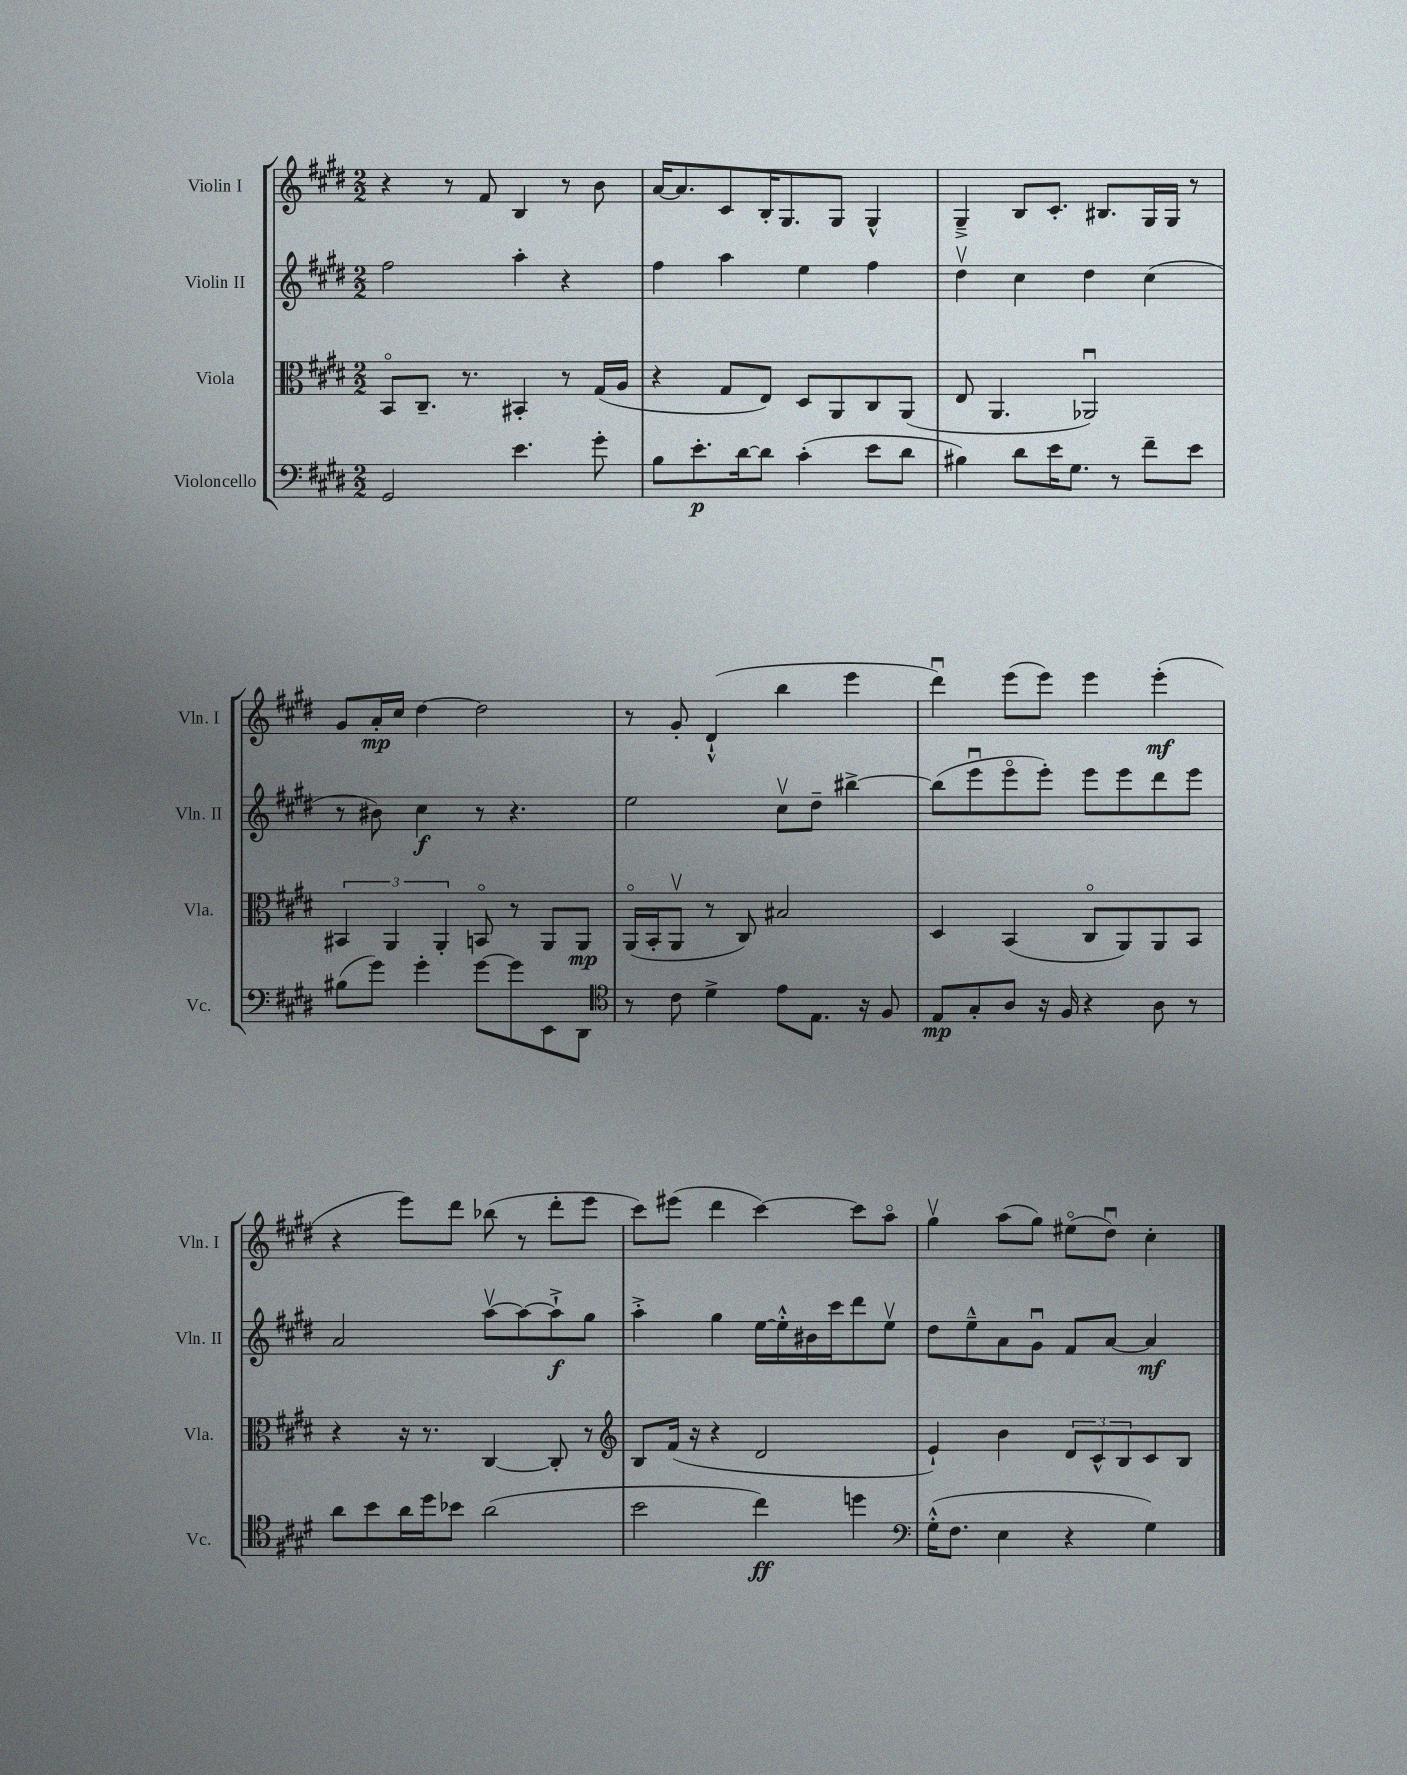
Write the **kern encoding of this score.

**kern	**kern	**kern	**kern
*staff4	*staff3	*staff2	*staff1
*clefF4	*clefC3	*clefG2	*clefG2
*k[f#c#g#d#]	*k[f#c#g#d#]	*k[f#c#g#d#]	*k[f#c#g#d#]
*M2/2	*M2/2	*M2/2	*M2/2
2GG#/	8BBo/L	2ff#\	4r
.	8.C#~/J	.	.
.	.	.	8r
.	8.r	.	.
.	.	.	8f#/
4.e\	4BB#'/	4aa'\	4B/
.	8r	4r	8r
8g#'\	(16G#/LL	.	8b\
.	16A/JJ	.	.
=	=	=	=
8B\L	4r	4ff#\	[16a/LK
.	.	.	8.a/]
8.e'\	.	.	.
.	8G#/L	4aa\	8c#/
[16d#\k	.	.	.
8d#\]J	8E/J)	.	16B'/K
.	.	.	8.G#/
(4c#'\	8D#/L	4ee\	.
.	8AA/	.	8G#/J
8e\L	8C#/	4ff#\	4G#^^/
8d#\J	(8AA/J	.	.
=	=	=	=
4B#\)	8E/	4dd#v\	4G#~^/
.	4.AA/	.	.
8d#\L	.	4cc#\	8B/L
16e\K	.	.	8.c#'/J
8.G#\J	.	.	.
.	2AA-u/)	4dd#\	.
.	.	.	8.B#/L
8r	.	.	.
8f#~\L	.	(4cc#\	16G#/L
.	.	.	16G#/JJ
8e\J	.	.	8r
=	=	=	=
(8B#\L	6BB#/	8r	8g#/L
8g#\J)	.	8b#\)	16a'/L
.	6AA/	.	.
.	.	.	16cc#/JJ
4g#'\	.	4cc#\	[4dd#\
.	6AA'/	.	.
[8g#\L	8BBo/	8r	2dd#\]
8g#\]	8r	4.r	.
8EE\	8AA/L	.	.
8DD#\J	8AA/J	.	.
=	=	=	=
*clefC4	*	*	*
8r	(16AAo/LL	2ee\	8r
.	16BB'/J	.	.
8c#\	8AAv/J	.	8g#'/
4d#^\	8r	.	(4d#`^^/
.	8C#/)	.	.
8e\L	2B#/	8cc#v\L	4bb\
8.E\J	.	8dd#~\J	.
.	.	[4bb#^\	4eee\
16r	.	.	.
8F#/	.	.	.
=	=	=	=
8E/L	4D#/	(8bb#\]L	4ddd#u\)
8G#'/	.	8eeeu\	.
8A/J	(4BB/	8eeeo\	(8eee\L
16r	.	8eee'\J)	8eee\J)
16F#/	.	.	.
4r	8C#o/L	8eee\L	4eee\
.	8AA/)	8eee\	.
8A\	8AA/	8ddd#\	(4eee'\
8r	8BB/J	8eee\J	.
=	=	=	=
8a\L	4r	2a/	4r
8b\	.	.	.
16a\L	16r	.	8eee\L)
16dd#\J	8.r	.	.
8b-\J	.	.	8ddd#\J
(2a\	[4C#/	[8aav\L	(8bb-\
.	.	8aa\_	8r
.	8C#'/]	8aa`^\]	8ddd#'\L
.	8r	8gg#\J	8eee\J
=	=	=	=
*	*clefG2	*	*
2b\	8B/L	4aa'^\	8ccc#\L)
.	(16f#/Jk	.	(8eee#\J
.	16r	.	.
.	4r	4gg#\	4ddd#\
4cc#\)	2d#/	[16ee\LL	[4ccc#\)
.	.	16ee'^^\]	.
.	.	16b#\	.
.	.	16ccc#\J	.
4dd\	.	8ddd#\	8ccc#\]L
.	.	8eev\J	8aao\J
=	=	=	=
*clefF4	*	*	*
(16G#'^^\LK	4e`/)	8dd#\L	4gg#v\
8.F#\J	.	.	.
.	.	8ee~^^\	.
4E\	4b\	8a\	(8aa\L
.	.	8g#u\J	8gg#\J)
4r	12d#/L	8f#/L	(8ee#o\L
.	12c#^^/	.	.
.	.	[8a/J	8dd#u\J)
.	12B/	.	.
4G#\)	8c#/	4a/]	4cc#'\
.	8B/J	.	.
==	==	==	==
*-	*-	*-	*-
